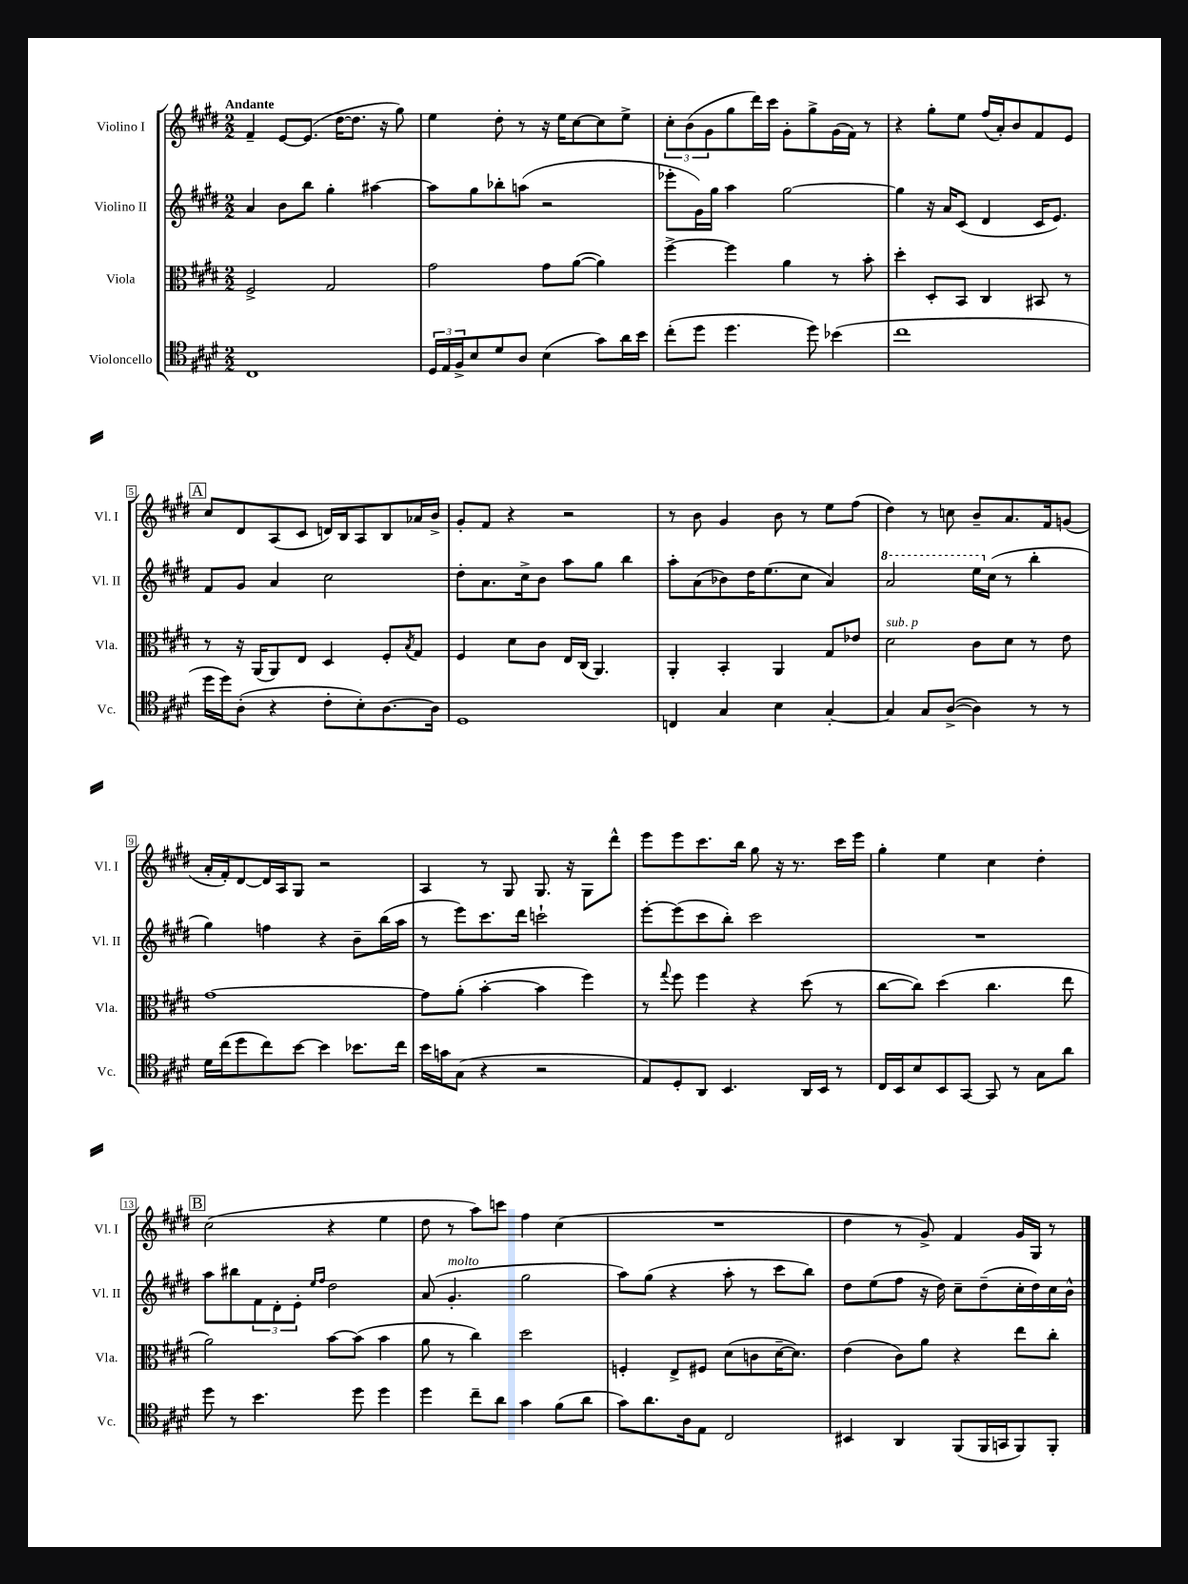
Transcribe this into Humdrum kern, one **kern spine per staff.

**kern	**kern	**kern	**kern
*staff4	*staff3	*staff2	*staff1
*clefC4	*clefC3	*clefG2	*clefG2
*k[f#c#g#d#]	*k[f#c#g#d#]	*k[f#c#g#d#]	*k[f#c#g#d#]
*M2/2	*M2/2	*M2/2	*M2/2
1C#	2F#^	4a	4f#~
.	.	8b	[8e
.	.	8bb	(8.e]
.	2G#	4gg#'	.
.	.	.	[16dd#
.	.	.	8.dd#]
.	.	[4aa#	.
.	.	.	16r
.	.	.	8gg#)
=	=	=	=
24D#	2g#	8aa#]	4ee
24E	.	.	.
24F#^	.	.	.
8B	.	8gg#	.
8d#	.	8bb-'	8dd#'
8A	.	(8aa	8r
(4B	8g#	2r	16r
.	.	.	16ee
.	([8a	.	[8cc#
8g#)	4a])	.	8cc#]
16a	.	.	8ee^
16b	.	.	.
=	=	=	=
(8cc#'	[4ff#^	8eee-'	12cc#'
.	.	.	(12b
8dd#	.	16g#)	.
.	.	.	12g#
.	.	16gg#	.
4.dd#	4ff#]	4aa	8gg#
.	.	.	16ddd#)
.	.	.	16ccc#
.	4a	[2gg#	8g#'
8dd#)	.	.	8gg#^
(4b-	8r	.	(16g#
.	.	.	16f#)
.	8b'	.	8r
=	=	=	=
1cc#	4dd#'	4gg#]	4r
.	8D#'	16r	8gg#'
.	.	16a	.
.	8BB	(8c#	8ee
.	4C#	4d#	(16ff#
.	.	.	16a')
.	.	.	8b
.	8BB#	16c#	8f#
.	.	8.e)	.
.	8r	.	8e
=	=	=	=
16dd#	8r	8f#	8cc#
16dd#)	.	.	.
(8A'	16r	8g#	8d#
.	(16AA	.	.
4r	8AA)	4a	(8A
.	8E	.	8c#
8c#'	4D#	2cc#	16d)
.	.	.	16B
8B')	.	.	8A
[8.A	8F#'	.	8B
.	8qB	.	.
.	8G#	.	16a-
16A]	.	.	16b^
=	=	=	=
1D#	4F#	8dd#'	8g#'
.	.	8.a	8f#
.	8d#	.	4r
.	.	16cc#^	.
.	8c#	8b	.
.	16E	8aa	2r
.	(16C#	.	.
.	4.AA)	8gg#	.
.	.	4bb	.
=	=	=	=
4C	4AA'	8aa'	8r
.	.	(8a	8b
4G#	4BB'	8b-)	4g#
.	.	16dd#	.
.	.	(8.ee	.
4B	4AA	.	8b
.	.	8cc#	8r
[4G#'	8G#	4a)	8ee
.	8e-	.	(8ff#
=	=	=	=
4G#]	2d#	2aa	4dd#)
8G#	.	.	8r
([8A^	.	.	8cc
4A])	8c#	16eee	8b~
.	.	(16cc#	.
.	8d#	8r	8.a
8r	8r	4bb'	.
.	.	.	16f#
8r	8e	.	(8g
=	=	=	=
16d#	[1g#	4gg#)	16a'
(16cc#	.	.	16f#')
8dd#	.	.	[8d#
8cc#)	.	4ff	16d#]
.	.	.	16A
[8b	.	.	8G#
4b]	.	4r	2r
8.b-	.	8b~	.
.	.	(16bb	.
16cc#	.	16aa	.
=	=	=	=
16b	8g#]	8r	4A
16g	.	.	.
(8G#	(8a'	8eee)	.
4r	[4b'	8.ccc#	8r
.	.	.	8G#
.	.	16ddd#	.
2r	4b]	2ccc`	8.G#
.	.	.	16r
.	4ff#)	.	8G#
.	.	.	8ddd#^^
=	=	=	=
8E)	8r	[8eee'	8eee
.	8qqgg#	.	.
8D#'	8ff#	(8eee]	8eee
8AA	4ff#	8ccc#	8.ccc#
4.BB	.	8bb')	.
.	.	.	16bb
.	4r	2ccc#	8gg#
.	.	.	16r
.	.	.	8.r
16AA	(8dd#	.	.
16BB	.	.	.
8r	8r	.	16ccc#
.	.	.	16eee
=	=	=	=
16C#	[8cc#	1r	4gg#'
16BB	.	.	.
8B	8cc#])	.	.
8BB	(4dd#	.	4ee
[8GG#	.	.	.
8GG#]	4.cc#	.	4cc#
8r	.	.	.
8G#	.	.	4dd#'
8a	8ee	.	.
=	=	=	=
8dd#	2a)	8aa	(2cc#
8r	.	8bb#	.
4.b	.	12f#	.
.	.	12d#'	.
.	.	12e'	.
.	.	16qqee	.
.	.	16qqff#	.
.	[8b	2dd#	4r
8dd#	(8b]	.	.
4dd#	4b	.	4ee
=	=	=	=
4dd#	8a	(8a	8dd#
.	8r	4.g#'	8r
8cc#~	4cc#)	.	8aa)
8a	.	.	8ccc
4g#	2dd#	2gg#	4ff#
(8f#	.	.	(4cc#
8a	.	.	.
=	=	=	=
8g#)	4F'	8aa)	1r
8.a	.	(8gg#	.
.	8E^	4r	.
16A	.	.	.
8E	8F#	.	.
2C#	(8d#	8aa'	.
.	8c	8r	.
.	[16d#~	8ccc#	.
.	8.d#])	.	.
.	.	8bb)	.
=	=	=	=
4BB#	(4e	8dd#	4dd#
.	.	(8ee	.
4AA	8c#)	8ff#	8r
.	8a	16r	8g#^)
.	.	16dd#)	.
(8FF#	4r	8cc#~	4f#
16FF#	.	(8dd#~	.
16GG	.	.	.
8FF#)	8ee	16cc#'	16g#
.	.	16dd#)	16G#
8FF#'	8cc#'	16cc#	8r
.	.	16b^^	.
==	==	==	==
*-	*-	*-	*-
